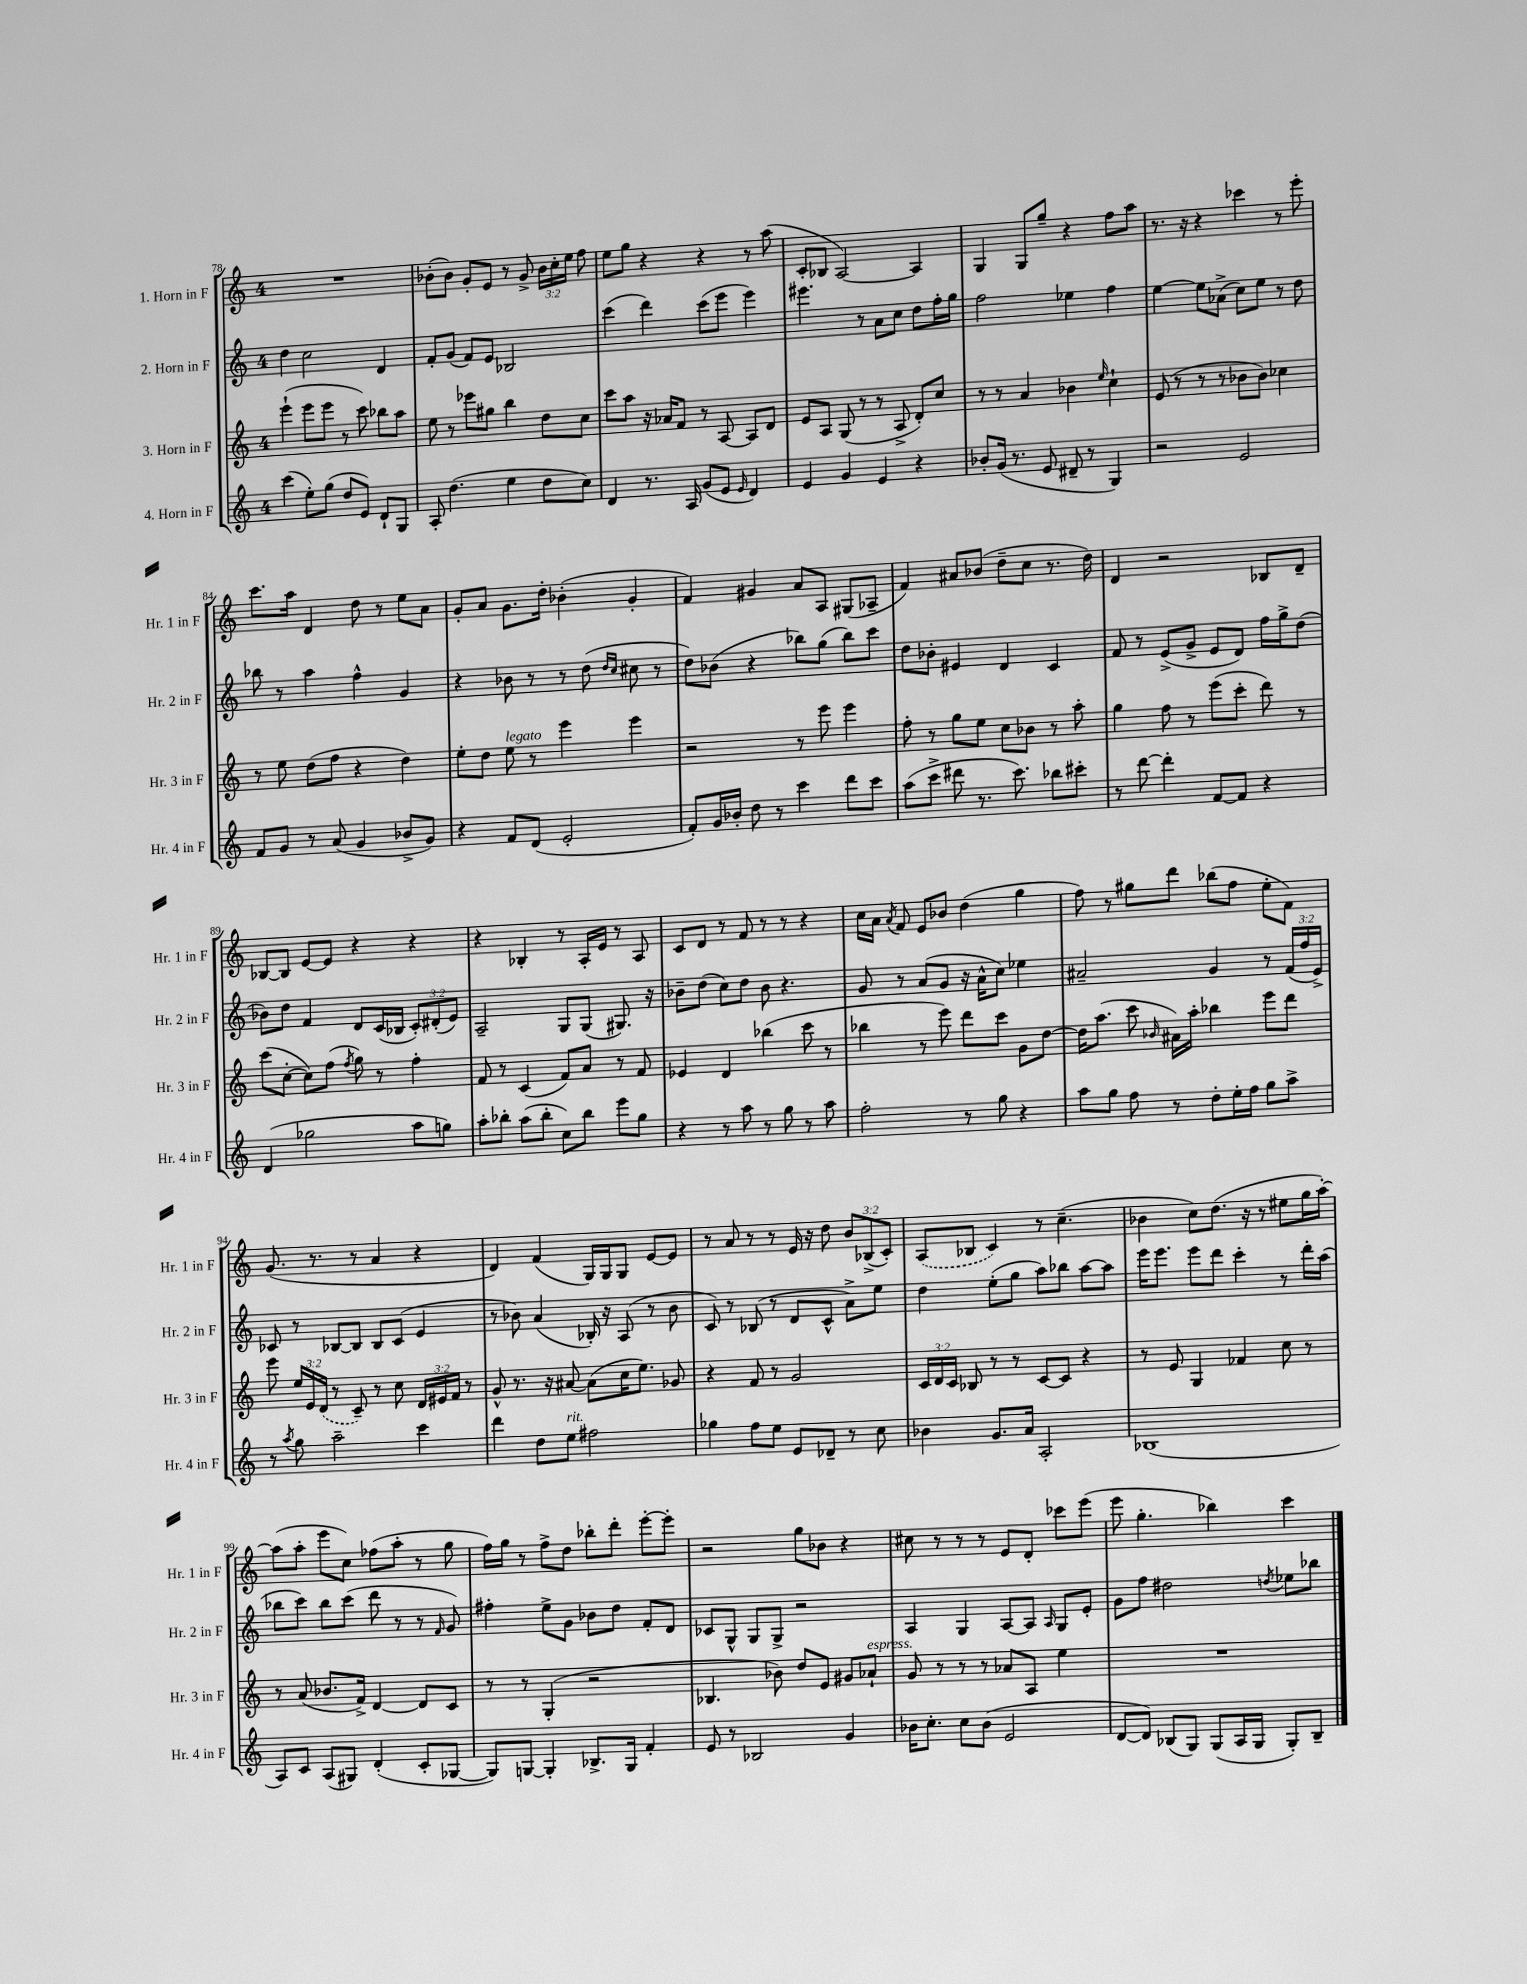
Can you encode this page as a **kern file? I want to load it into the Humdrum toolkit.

**kern	**kern	**kern	**kern
*staff4	*staff3	*staff2	*staff1
*clefG2	*clefG2	*clefG2	*clefG2
*k[]	*k[]	*k[]	*k[]
*M4/4	*M4/4	*M4/4	*M4/4
(4ccc\	(4eee`\	4dd\	1r
8ee'\L)	8eee\L	2cc\	.
(8gg\J	8eee\J	.	.
8dd/L	8r	.	.
8e/J)	8ccc\)	.	.
8d`/L	8bb-\L	4d/	.
8G/J	8aa\J	.	.
=	=	=	=
8A'/	8ee\	8f'/L	(8b-'\L
(4.dd\	8r	(8g/J	8b-\J)
.	8eee-\L	8f/L)	8g'/L
.	8gg#\J	8e/J	8e/J
4ee\	4bb\	2B-/	8r
.	.	.	8g^/
8dd\L	8dd\L	.	24b-\LL
.	.	.	24cc'\
.	.	.	24ee\JJ
8cc\J)	8cc\J	.	8ff\
=	=	=	=
4d/	8ccc\L	(4ccc\	8ee\L
.	8aa\J	.	8gg\J
8.r	16r	4ddd\)	4r
.	16a-/LK	.	.
.	8f/J	.	.
16A/	.	.	.
(8g/L	8r	(8ccc\L	4r
8e/J	[8A/	8eee\J	.
16qqe/	.	.	.
4d/)	8A/]L	4eee\)	8r
.	8d/J	.	(8aa\
=	=	=	=
4e/	8e/L	4.eee#\	8c'/L
.	8A/J	.	8B-/J
4g/	(8G/	.	[2A/)
.	8r	8r	.
4e/	8r	8a\L	.
.	8A^/	8cc\J	.
4r	8d'/L)	8dd\L	4A/]
.	8cc/J	16ff'\L	.
.	.	16gg\JJ	.
=	=	=	=
8b-'/L	8r	2ff\	4G/
(16g/Jk	8r	.	.
8.r	.	.	.
.	4a/	.	8G/L
8e/	.	.	8gg~/J
8d#~/	4b-\	4ee-\	4r
8r	.	.	.
.	16qqee/	.	.
4G/)	4cc`\	4ff\	8ff\L
.	.	.	8aa\J
=	=	=	=
2r	(8e/	[4ee\	8.r
.	8r	.	.
.	.	.	16r
.	8r	8ee\]L	4r
.	8r	(8a-^\J	.
2e/	8b-\L	8cc\L)	4ccc-\
.	8b-\J)	8ee\J	.
.	4cc-\	8r	8r
.	.	8dd\	8eee'\
=	=	=	=
8f/L	8r	8bb-\	8.ccc\L
8g/J	8ee\	8r	.
.	.	.	16aa\Jk
8r	(8dd\L	4aa\	4d/
(8a/	8ff\J	.	.
4g/	4r	4ff^^\	8dd\
.	.	.	8r
8b-^/L	4dd\)	4g/	8ee\L
8g/J)	.	.	8a\J
=	=	=	=
4r	8ee'\L	4r	8g'/L
.	8dd\J	.	8a/J
8f/L	8ee\	8b-\	8.g\L
(8d/J	8r	8r	.
.	.	.	16dd'\Jk
2e'/	4eee\	8r	(4b-'\
.	.	(8dd\	.
.	.	16qqdd/LL	.
.	.	16qqcc/JJ	.
.	4eee\	8cc#\	4g'/
.	.	8r	.
=	=	=	=
8f'/L)	2r	8dd\L)	4f/)
16g/L	.	(8b-\J	.
16b-'/JJ	.	.	.
8dd\	.	4r	4g#/
8r	.	.	.
4ccc\	8r	8bb-\L)	8a/L
.	8eee\	(8gg\J	8A/J
8ddd\L	4eee\	8bb-\L)	(8G#/L
8ccc\J	.	8ccc\J	8A-~/J
=	=	=	=
(8aa\L	8ff'\	8dd\L	4f/)
8ccc^\J	8r	8b-'\J	.
8ddd#\	8gg\L	4e#/	8a#/L
8.r	8ee\J	.	(8b-/J
.	8cc\L	4d/	8dd~\L
8.ccc\)	.	.	.
.	8b-\J	.	8cc\J
8bb-\L	8r	4c/	8.r
8ccc#'\J	8aa'\	.	.
.	.	.	16dd\)
=	=	=	=
8r	4gg\	8f/	4d/
[8ddd\	.	8r	.
4ddd'\]	8ff\	(8e^/L	2r
.	8r	8g^/J	.
[8f/L	(8eee\L	8e/L	.
8f/]J	8ccc'\J	8d/J)	.
4r	8ddd\)	16ff\LL	8B-/L
.	.	16gg^\J	.
.	8r	(8dd\J	8d~/J
=	=	=	=
(4d/	(8ccc\L	8b-\L)	[8B-/L
.	[8cc'\J	8dd\J	8B-/]J
2gg-\	8cc\]L)	4f/	[8e/L
.	(8ff\J	.	8e/]J
.	8qff/	.	.
.	8gg\)	8d/L	4r
.	8r	(16c/L	.
.	.	16B-/JJ	.
8aa\L	4ff'\	12c'/L)	4r
.	.	(12d#'/	.
8gg\J)	.	.	.
.	.	12e/J)	.
=	=	=	=
8aa'\L	8f/	2A~/	4r
8bb-'\J	8r	.	.
(8aa\L	(4c/	.	4B-'/
8bb-'\J	.	.	.
8cc\L)	8f/L)	8G/L	8r
8bb-\J	8a/J	(8G/J	16A'/LL
.	.	.	16e/JJ
8eee\L	8r	8.G#/)	8r
8gg\J	8f/	.	8A/
.	.	16r	.
=	=	=	=
4r	4e-/	8b-~\L	8c/L
.	.	(8dd\J	8d/J
8r	4d/	8cc\L)	8r
8aa\	.	8dd\J	8f/
8r	(4bb-\	8b-\	8r
8gg\	.	4.r	8r
8r	8ccc\	.	4r
8aa\	8r	.	.
=	=	=	=
2ff'\	4bb-\	8g/	16cc\LL
.	.	.	16a\JJ
.	.	.	8qa/
.	.	8r	8f/
.	8r	(8a/L	8e/L
.	8eee\)	8g/J	8b-/J
8r	8ddd\L	16r	(4dd\
.	.	16a^^\LK	.
8gg\	8ccc\J	8cc\J)	.
4r	8g\L	4ee-\	4gg\
.	[8dd\J	.	.
=	=	=	=
8aa\L	16dd\]LK	2a#~/	8ff\)
.	(8.aa\J	.	.
8gg\J	.	.	8r
8ff\	8ccc\	.	8gg#\L
.	16qqb-/	.	.
8r	16a#\LL)	.	8ddd\J
.	16aa'\JJ	.	.
8dd'\L	4bb-\	4g/	(8bb-\L
16ee'\L	.	.	8ff\J
16ff\JJ	.	.	.
8gg\L	8eee\L	8r	8ee'\L
8aa^\J	8ddd\J	(24f/LL	8f\J)
.	.	24ff/	.
.	.	24e^/JJ)	.
=	=	=	=
8r	8eee\	8c-/	(8.g/
8qaa/	.	.	.
8gg\	24ee/LL	8r	.
.	24e/	.	.
.	.	.	8.r
.	(24d/JJ	.	.
2aa~\	8r	[8B-/L	.
.	8c~/)	8B-/]J	8r
.	8r	8B-/L	4a/
.	8cc\	(8c-/J	.
4ccc\	24d/LL	4e/	4r
.	24e#/	.	.
.	24f/JJ	.	.
.	8r	.	.
=	=	=	=
4ddd\	8g^^/	8r	4d/)
.	8.r	8b-\)	.
8dd\L	.	(4a/	(4f/
.	16r	.	.
8ee\J	[8a#/	.	.
2ff#\	(8a#\]L	16B-'/)	16G/LL)
.	.	16r	16G/J
.	16cc\K	(8A/	8G/J
.	8.ee\J)	.	.
.	.	8r	[8e/L
.	8g-/	8b-\	8e/]J
=	=	=	=
4gg-\	4r	8c/)	8r
.	.	8r	8a/
8ff\L	8f/	(8B-/	8r
8ee\J	8r	8r	8r
8e/L	2g/	8d/L	16e/
.	.	.	16r
8d-~/J	.	8c^^/J	8dd\
8r	.	8a^\L)	12b/L
.	.	.	(12B-^/
8cc\	.	8ee\J	.
.	.	.	12c'/J)
=	=	=	=
4b-\	24c/LL	4dd\	(8A/L
.	24d/	.	.
.	24c/JJ	.	.
.	8B-/	.	8B-/J
8.g/L	8r	(8ee'\L	4c/)
.	8r	8gg\J	.
16a/Jk	.	.	.
2A'/	[8c/L	8aa\L)	8r
.	8c/]J	8bb-\J	(4.cc~\
.	4r	[8aa\L	.
.	.	8aa\]J	.
=	=	=	=
(1B-	8r	16eee\LK	4b-\
.	.	8.eee\J	.
.	8e/	.	.
.	4G/	8eee\L	8cc\L)
.	.	8ddd\J	(8.dd\J
.	4f-/	4ccc'\	.
.	.	.	16r
.	.	.	8r
.	8cc\	8r	8ee#\L
.	8r	16ddd'\LL	16gg\L
.	.	(16aa\JJ	[16aa'\JJ)
=	=	=	=
8A/L)	8r	8bb-\L	(8aa\]L
8c/J	(8a/	8ccc\J)	8aa'\J
(8A/L	8.b-/L	8bb-\L	8eee\L
8G#/J)	.	(8ccc\J	8cc\J)
.	16f^/Jk)	.	.
(4d'/	[4d/	8ddd\	(8ff-\L
.	.	8r	8aa'\J
8c'/L	8d/]L	8r	8r
.	.	16qqf/	.
[8G-/J	8c/J	8g/)	8gg\
=	=	=	=
8G-/]L)	8r	4ff#'\	16ff\LL)
.	.	.	16gg\JJ
[8G/J	8r	.	8r
4G'/]	(4G'/	8ee^\L	8ff^\L
.	.	8g\J	8dd\J
8.B-^/L	2r	8b-\L	8bb-'\L
.	.	8dd\J	8ddd'\J
16G/Jk	.	.	.
4f'/	.	8f'/L	[8eee'\L
.	.	8d/J	8eee'\]J
=	=	=	=
8e/	4.B-/	8c-/L	2r
8r	.	8G^^/J	.
2B-/	.	8G/L	.
.	8b-\)	8G^/J	.
.	8dd/L	2r	8gg\L
.	8e/J	.	8b-\J
4g/	8g#/L	.	4r
.	8a-`/J	.	.
=	=	=	=
16b-\LK	8g/	4A/	8cc#\
8.cc'\J	.	.	.
.	8r	.	8r
8cc\L	8r	4G/	8r
(8b-\J	8r	.	8r
2e/	8a-/L	[8A/L	8e/L
.	8A/J	8A/]J	8d'/J
.	.	16qqA/	.
.	4ee\	8G/L	8ccc-\L
.	.	8e'/J	(8eee\J
=	=	=	=
[8d/L	1r	8g\L	8eee\
8d/]J)	.	8ff\J	4.gg'\
(8B-/L	.	2dd#\	.
8G/J)	.	.	.
(8G/L	.	.	4bb-\)
16A/L	.	.	.
16G/JJ	.	.	.
.	.	8qdd/	.
8G'/L)	.	8ee-\L	4ccc\
8B-~/J	.	8bb-\J	.
==	==	==	==
*-	*-	*-	*-
